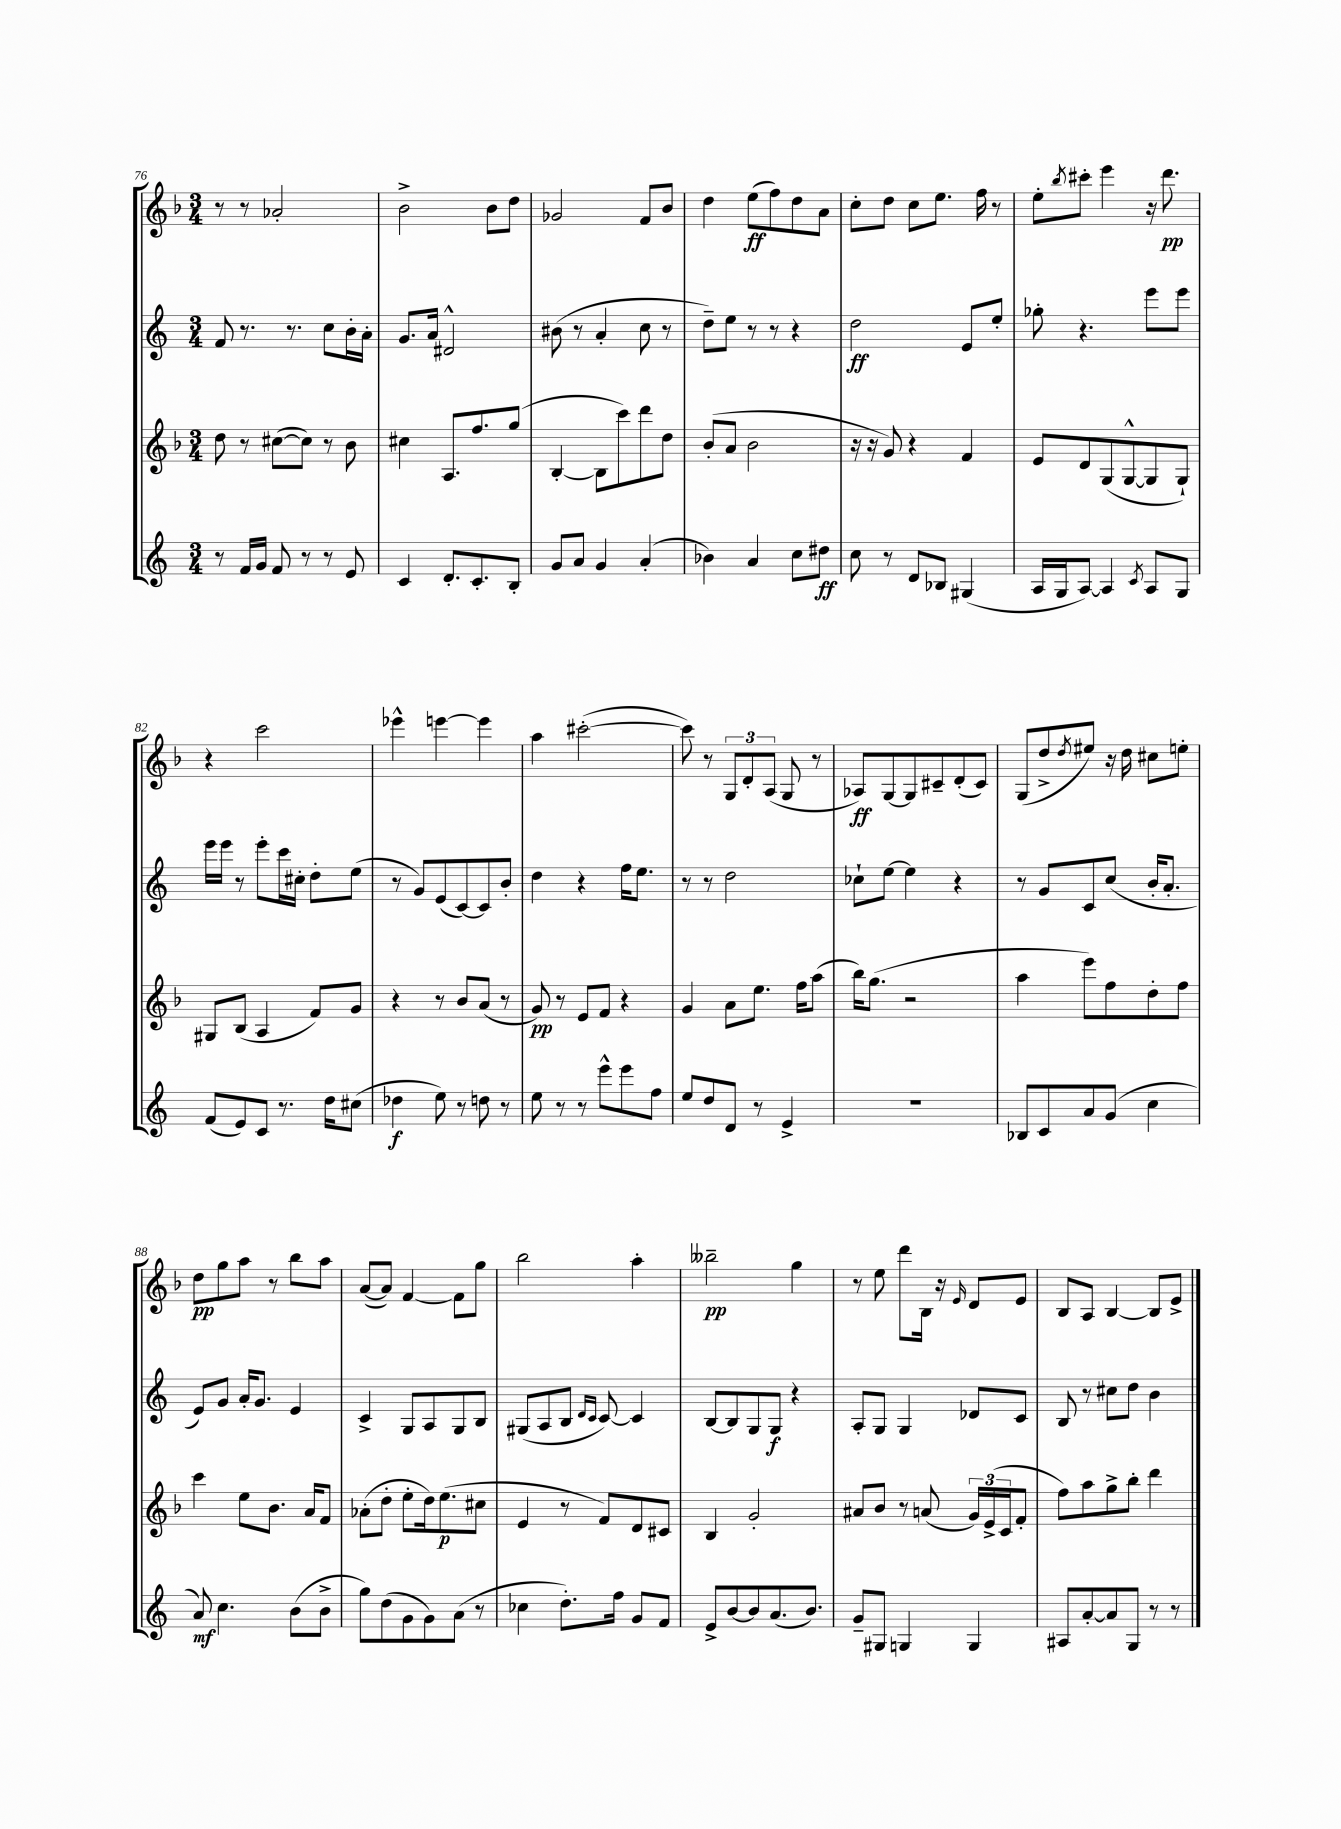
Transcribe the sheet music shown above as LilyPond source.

<<
\new StaffGroup <<
\new Staff = "s0" {
    \clef treble \key f \major \numericTimeSignature \time 3/4
    r8 r8 aes'2-. |
    bes'2-> bes'8 d''8 |
    ges'2 f'8 bes'8 |
    d''4 e''8\ff( f''8) d''8 a'8 |
    c''8-. d''8 c''8 e''8. f''16 r8 |
    e''8-. \acciaccatura { bes''8 } cis'''8-. e'''4 r16 d'''8.\pp |
    r4 c'''2 |
    ees'''4-^ e'''4~ e'''4 |
    a''4 cis'''2~-.( |
    cis'''8) r8 \tuplet 3/2 { g8 d'8-. a8( } g8 r8 |
    aes8\ff) g8~ g8 cis'8-- d'8-.( cis'8) |
    g8( d''8-> \acciaccatura { d''8 } eis''8) r16 d''16 cis''8 e''8-. |
    d''8\pp g''8 a''8 r8 bes''8 a''8 |
    a'8~( a'8) f'4~ f'8 g''8 |
    bes''2 a''4-. |
    beses''2--\pp g''4 |
    r8 e''8 d'''8 bes16 r16 \grace { e'16 } d'8 e'8 |
    bes8 a8 bes4~ bes8 e'8-> \bar "|." |
}
\new Staff = "s1" {
    \clef treble \key c \major \numericTimeSignature \time 3/4
    f'8 r8. r8. c''8 b'16-. a'16-. |
    g'8. a'16 dis'2-^ |
    bis'8( r8 a'4-. c''8 r8 |
    d''8--) e''8 r8 r8 r4 |
    d''2\ff e'8 e''8-. |
    ges''8-. r4. e'''8 e'''8 |
    e'''16 e'''16 r8 e'''8-. c'''16 cis''16-. d''8-. e''8( |
    r8 g'8) e'8( c'8~) c'8 b'8-. |
    d''4 r4 f''16 e''8. |
    r8 r8 d''2 |
    ces''8-! e''8~ e''4 r4 |
    r8 g'8 c'8 c''8( b'16-. a'8.-. |
    e'8) g'8 a'16-. g'8. e'4 |
    c'4-> g8 a8 g8 b8 |
    gis8( a8 b8 \grace { d'16 c'16 } c'8~) c'4 |
    b8~ b8 g8 g8\f r4 |
    a8-. g8 g4 des'8 c'8 |
    b8 r8 cis''8 d''8 b'4 \bar "|." |
}
\new Staff = "s2" {
    \clef treble \key f \major \numericTimeSignature \time 3/4
    d''8 r8 cis''8~( cis''8) r8 bes'8 |
    cis''4 a8. f''8. g''8( |
    bes4~-. bes8 c'''8) d'''8 d''8 |
    bes'8-.( a'8 bes'2 |
    r16 r16 g'8) r4 f'4 |
    e'8 d'8 g8( g8~-^ g8 g8-!) |
    gis8 bes8( a4 f'8) g'8 |
    r4 r8 bes'8 a'8( r8 |
    g'8\pp) r8 e'8 f'8 r4 |
    g'4 a'8 e''8. f''16 a''8( |
    bes''16) g''8.( r2 |
    a''4 e'''8) f''8 d''8-. f''8 |
    c'''4 e''8 bes'8. a'16 f'8 |
    aes'8-.( d''8-. e''8-. d''16) e''8.\p( cis''8 |
    e'4 r8 f'8) d'8 cis'8 |
    bes4 g'2-. |
    ais'8 bes'8 r8 a'8( \tuplet 3/2 { g'16) e'16->( c'16 } f'8-. |
    f''8) a''8 g''8-> bes''8-. d'''4 \bar "|." |
}
\new Staff = "s3" {
    \clef treble \key c \major \numericTimeSignature \time 3/4
    r8 f'16 g'16 f'8 r8 r8 e'8 |
    c'4 d'8.-. c'8.-. b8-. |
    g'8 a'8 g'4 a'4-.( |
    bes'4) a'4 c''8 dis''8\ff |
    c''8 r8 d'8 bes8 gis4( |
    a16 g16 a8~) a4 \acciaccatura { c'8 } a8 g8 |
    f'8( e'8) c'8 r8. d''16 cis''8( |
    des''4\f e''8) r8 d''8 r8 |
    e''8 r8 r8 e'''8-^ e'''8 f''8 |
    e''8 d''8 d'8 r8 e'4-> |
    R2. |
    bes8 c'8 a'8 g'8( c''4 |
    a'8\mf) c''4. b'8( b'8-> |
    g''8) d''8( g'8 g'8) a'8( r8 |
    ces''4 d''8.-.) f''16 g'8 f'8 |
    e'8-> b'8~ b'8 a'8.( b'8.) |
    g'8-- gis8 g4 g4 |
    ais8 a'8~-. a'8 g8 r8 r8 \bar "|." |
}
>>
>>
\layout { \context { \Score currentBarNumber = #76 } }
